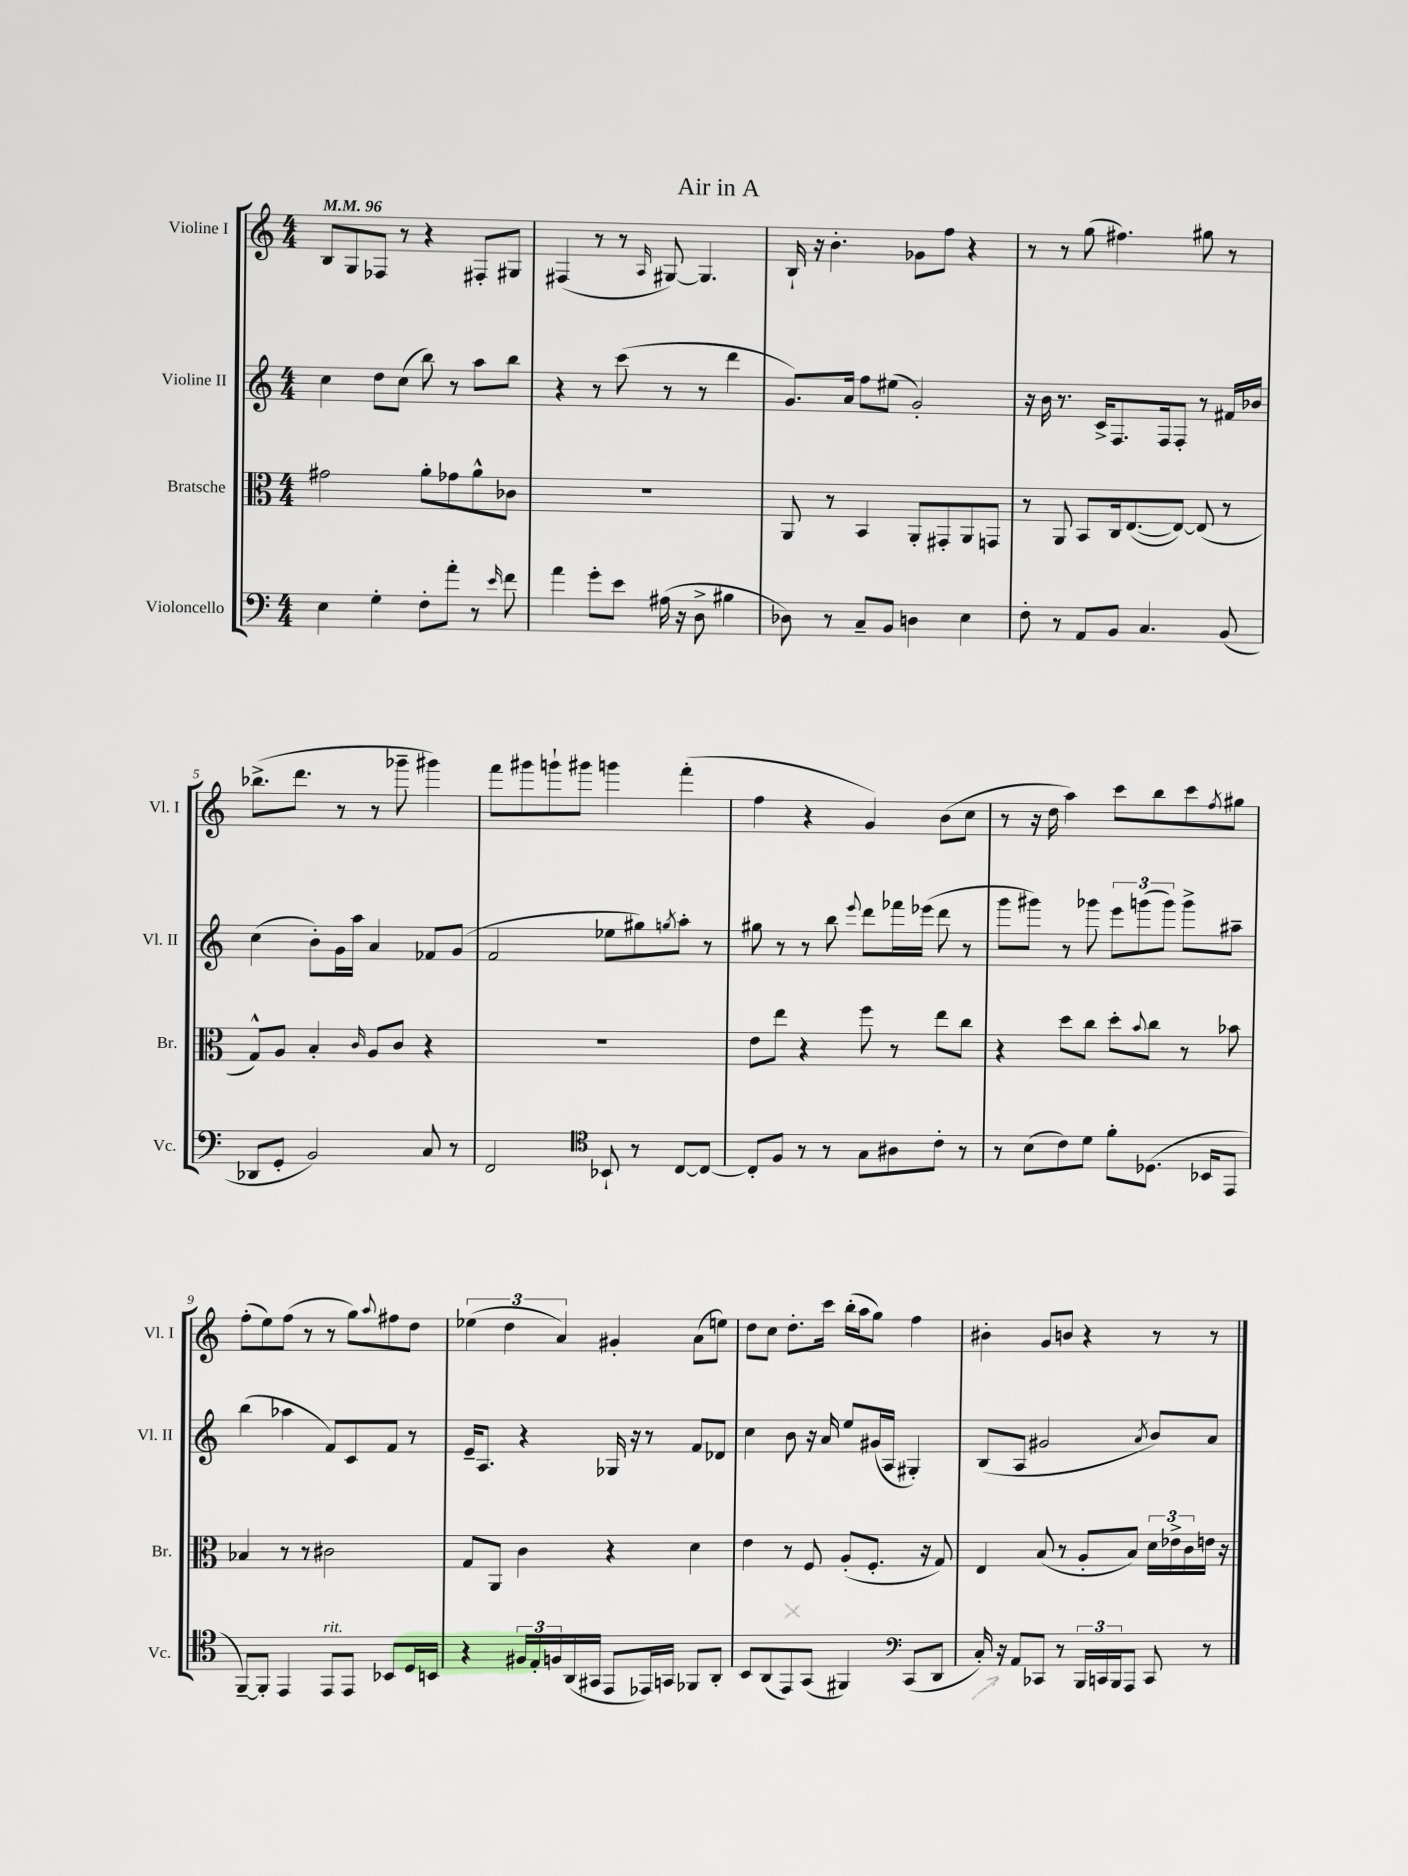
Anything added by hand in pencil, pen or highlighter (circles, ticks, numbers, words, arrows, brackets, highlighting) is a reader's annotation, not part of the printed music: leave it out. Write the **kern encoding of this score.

**kern	**kern	**kern	**kern
*part4	*part3	*part2	*part1
*staff4	*staff3	*staff2	*staff1
*I"Violoncello	*I"Bratsche	*I"Violine II	*I"Violine I
*I'Vc.	*I'Br.	*I'Vl. II	*I'Vl. I
*clefF4	*clefC3	*clefG2	*clefG2
*k[]	*k[]	*k[]	*k[]
*M4/4	*M4/4	*M4/4	*M4/4
*MM96	*MM96	*MM96	*MM96
=1	=1	=1	=1
4E\	2g#X\	4cc\	8B/L
.	.	.	8G/
4G'\	.	8dd\L	8F-X/J
.	.	(8cc\J	8r
8F'\L	8a'\L	8bb\)	4r
8a'\J	8g-X\	8r	.
8r	8a^^\	8aa\L	8F#X'/L
16qqe/	.	.	.
8f\	8c-X\J	8bb\J	8G#X/J
=2	=2	=2	=2
4a\	1r	4r	(4F#X/
8g'\L	.	8r	8r
8e\J	.	(8ccc\	8r
.	.	.	16qqA/
(16A#X\	.	8r	[8G#X/)
16r	.	.	.
8D^\	.	8r	4.G#/]
4B#X\	.	4ddd\	.
=3	=3	=3	=3
8D-X\)	8AA/	8.g/L)	16B`/
.	.	.	16r
8r	8r	.	4.b'\
.	.	16a/Jk	.
8C~/L	4BB/	8ff\L	.
8BB/J	.	(8ee#X\J	.
4Dn\	8AA'/L	2g'/)	8g-X\L
.	8GG#X'/	.	8ff\J
4E\	8AA/	.	4r
.	8GGn/J	.	.
=4	=4	=4	=4
8F'\	8r	16r	8r
.	.	16b\	.
8r	8AA/	8.r	8r
8AA/L	8BB/L	.	(8gg\
.	.	16c^/KL	.
8BB/J	16C/k	8.F/	4.ff#X\)
.	([8.E/	.	.
4.C/	.	.	.
.	.	16F/k	.
.	8E/J_)	8F'/J	.
.	(8E/]	8r	8gg#X\
(8BB/	8r	16f#X/LL	8r
.	.	16b-X/JJ	.
!!LO:LB:g=z
=5	=5	=5	=5
8DD-X/L	8G^^/L)	(4cc\	(8.bb-X^\L
8GG'/J	8A/J	.	.
.	.	.	8.ddd\J
2BB/)	4B'/	8b'\L)	.
.	.	16g\L	8r
.	.	16aa\JJ	.
.	16qqc/	.	.
.	8A/L	4a/	8r
.	8c/J	.	8ggg-X~\
8C/	4r	8f-X/L	4ggg#X\)
8r	.	(8g/J	.
=6	=6	=6	=6
2FF/	1r	2f/	8fff\L
.	.	.	8ggg#X\
.	.	.	8gggn`\
.	.	.	8ggg#X\J
*clefC4	*	*	*
8BB-X`/	.	8ee-X\L	4gggn\
8r	.	8gg#X\)	.
.	.	8qggn/	.
[8C/L	.	8aa'\J	(4fff'\
8C/J_	.	8r	.
=7	=7	=7	=7
8C'/L]	8e\L	8gg#X\	4ff\
8F/J	8ee\J	8r	.
8r	4r	8r	4r
8r	.	8bb\	.
.	.	8qqeee/	.
8G\L	8ff\	8ddd\L	4g/)
8A#X\	8r	16fff-X\L	.
.	.	(16eee-X\JJ	.
8c'\J	8ee\L	8ddd\	(8b\L
8r	8cc\J	8r	8cc\J
=8	=8	=8	=8
8r	4r	8ggg\L	8r
(8B\L	.	8ggg#X\J)	16r
.	.	.	16dd\
8c\)	8dd\L	8r	4aa\)
8d\J	8cc\J	8ggg-X\	.
8f'\L	8dd'\L	12eee\L	8ccc\L
.	.	(12gggn\	.
.	8qqb/	.	.
(8.D-X\J	8cc\J	.	8bb\
.	.	12ggg\J)	.
.	8r	8ggg^\L	8ccc\
16BB-X/KL	.	.	.
.	.	.	8qff/
8EE/J	8b-X\	8aa#X~\J	8gg#X\J
!!LO:LB:g=z
=9	=9	=9	=9
[8FF~/L)	4B-X/	(4bb\	(8ff'\L
8FF'/J]	.	.	8ee\)
4EE/	8r	4aa-X\	(8ff\J
.	8r	.	8r
!LO:TX:a:i:t=rit.	!	!	!
8EE/L	2c#X\	8f/L)	8r
8EE/J	.	8c/	8gg\L)
.	.	.	8qqaa/
8BB-X/L	.	8f/J	8ff#X\
16D/L	.	8r	8dd\J
16BBn/JJ	.	.	.
=10	=10	=10	=10
4r	8G/L	16e~/KL	(6ee-X\
.	.	8.A/J	.
.	8AA/J	.	.
.	.	.	6dd\
24F#X/LL	4c\	4r	.
24E'/	.	.	.
24Fn/	.	.	6a/)
(16AA/	.	.	.
16GG#X/JJ	.	.	.
8EE/L	4r	16G-X/	4g#X'/
.	.	16r	.
16EE-X/L)	.	8r	.
16GGn/JJ	.	.	.
8FF-X/L	4d\	8f/L	(8a\L
8AA'/J	.	8d-X/J	8een\J)
=11	=11	=11	=11
8BB/L	4e\	4cc\	8dd\L
(8AA/	.	.	8cc\J
8EE/)	8r	8b\	8.dd'\L
(8GG/J	8F/	16r	.
.	.	16a/	16ccc\Jk
4FF#X/)	(8A'/L	8ee/L	(16bb'\LL
.	.	.	16aa\J
.	8.F'/J	(16g#X/L	8gg\J)
.	.	16A/JJ	.
*clefF4	*	*	*
(8CC/L	.	4G#X'/)	4ff\
.	16r	.	.
8DD/J	8G/)	.	.
=12	=12	=12	=12
16C'/)	4E/	(8B/L	4b#X'\
16r	.	.	.
8AA/L	.	8A/J	.
8CC-X/J	(8B/	2g#X/	8g/L
8r	8r	.	8bn/J
24BBB/LL	8A'/L	.	4r
24CCn/	.	.	.
24BBB/J	.	.	.
8AAA/J	8B/J)	.	.
.	.	8qa/	.
8CC/	24d\LL	8b/L)	8r
.	24e-X^\	.	.
.	24c\	.	.
8r	16en\JJ	8a/J	8r
.	16r	.	.
==	==	==	==
*-	*-	*-	*-
